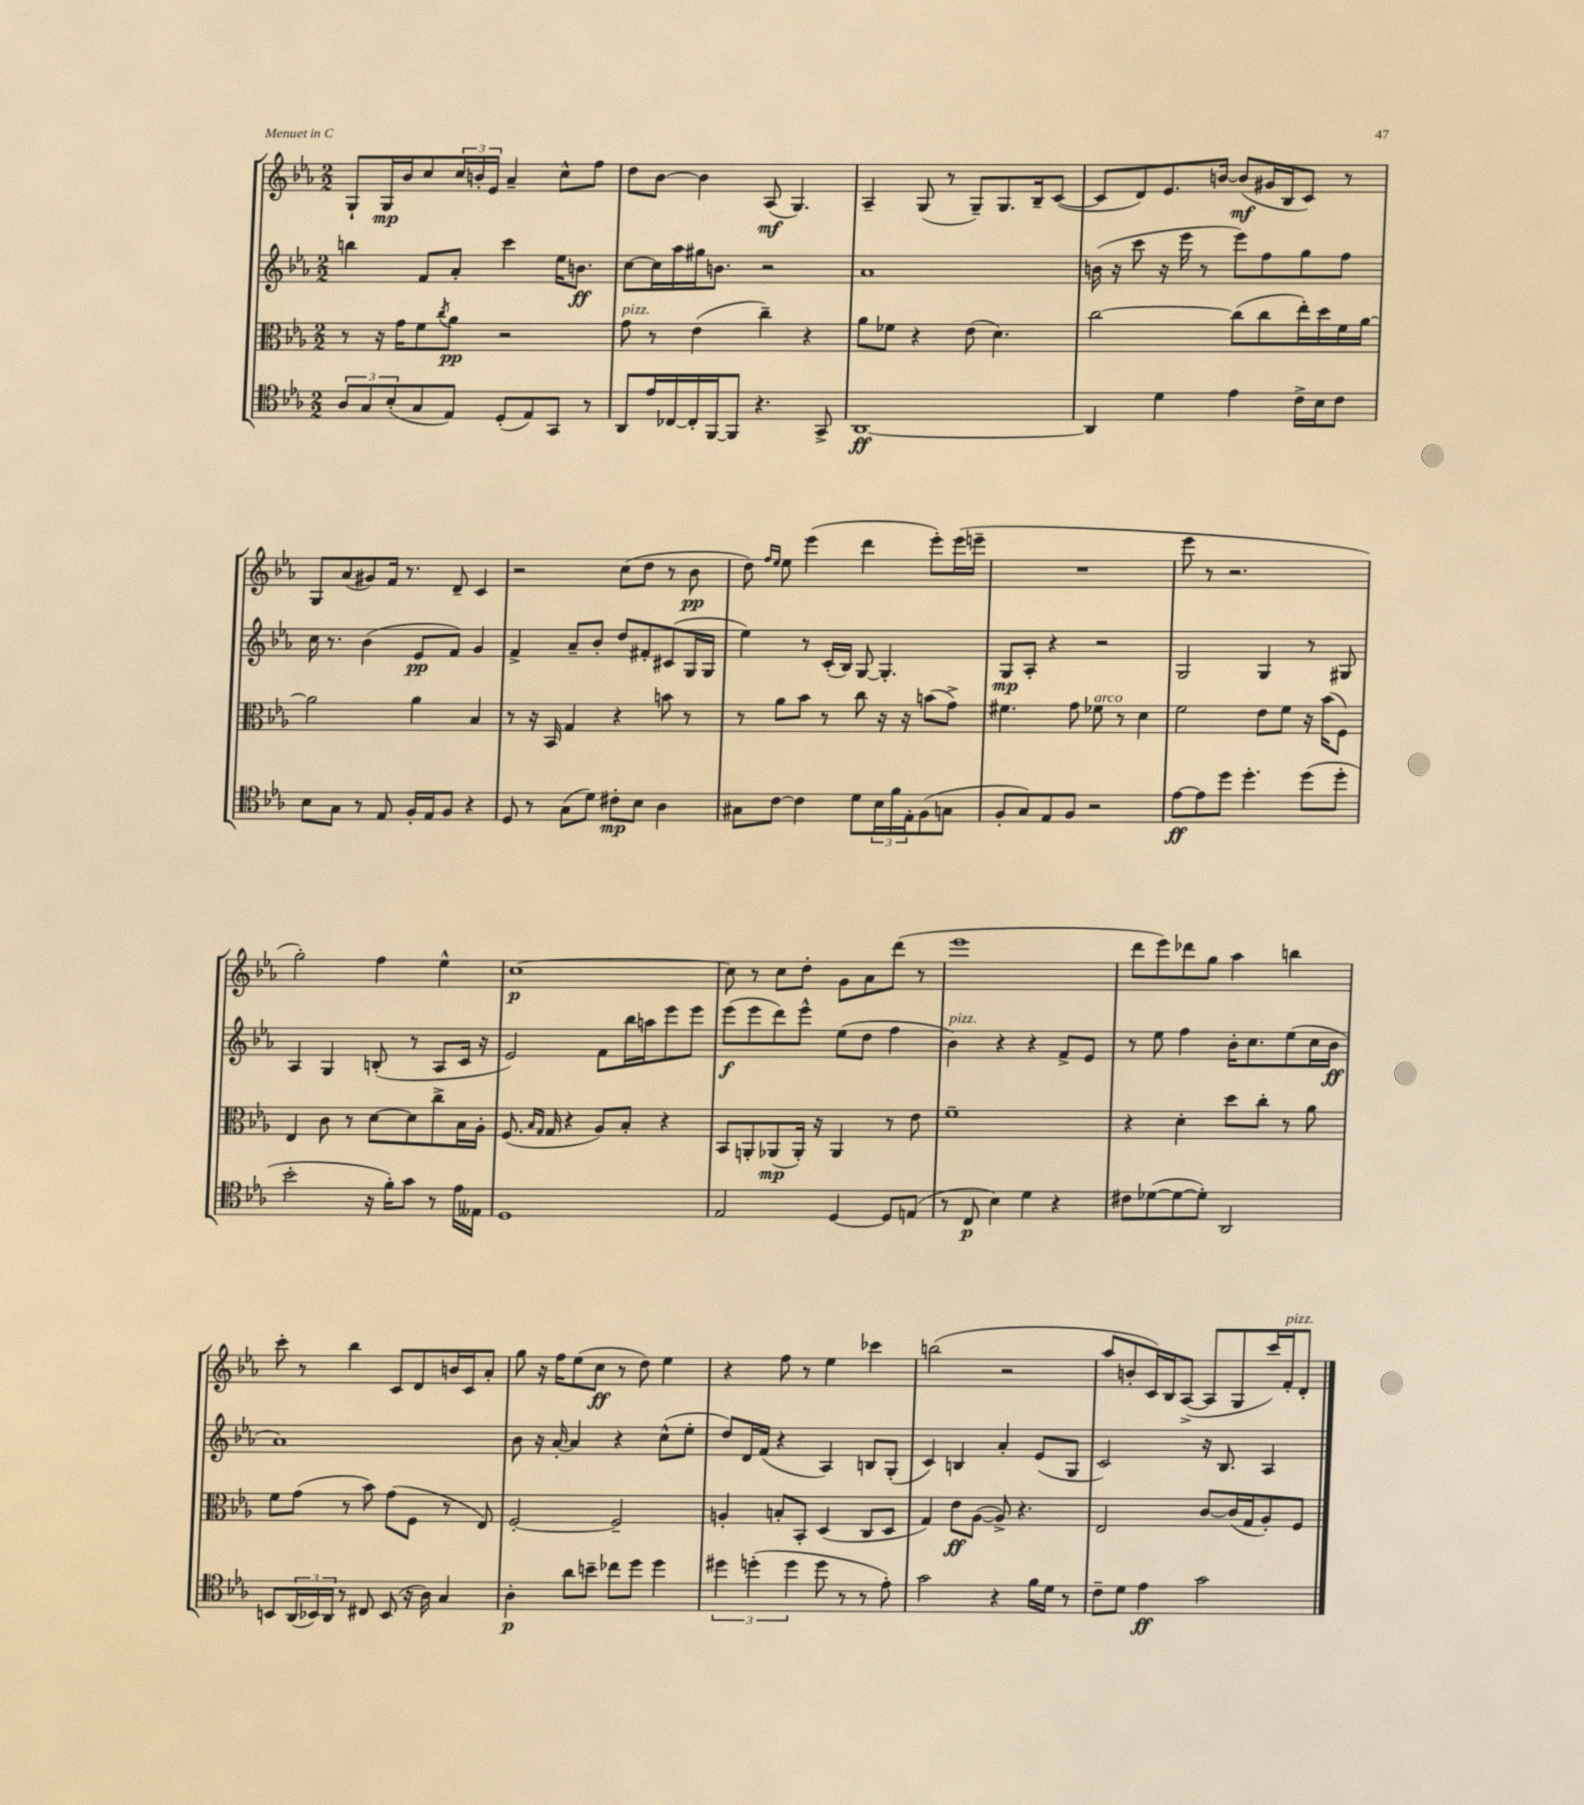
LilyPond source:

<<
\new StaffGroup <<
\new Staff = "s0" {
    \clef treble \key ees \major \numericTimeSignature \time 2/2
    g8-! g16\mp bes'16 c''8 \tuplet 3/2 { c''16 b'16-. ees'16 } aes'4-- c''8-^ f''8 |
    d''8 bes'8~ bes'4 aes8\mf( g4.) |
    aes4-- g8( r8 g8--) g8. bes16-- c'8~( |
    c'8 d'8) ees'8. b'16~ b'8\mf( gis'16 bes16 c'8) r8 |
    g8 aes'8( gis'8) f'16 r8. d'8-- c'4 |
    r2 c''8( d''8 r8 bes'8\pp |
    d''8) \grace { f''16 ees''16 } ees''8 ees'''4( d'''4 ees'''8-.) ees'''16( e'''16-- |
    R1 |
    ees'''8 r8 r2. |
    g''2-.) f''4 ees''4-^ |
    c''1~\p |
    c''8 r8 c''8 d''8-. g'8 aes'8 d'''8( r8 |
    ees'''1 |
    d'''8 ees'''8) des'''8 g''8 aes''4 b''4 |
    c'''8-. r8 bes''4 c'8 d'8 b'16 c'16 aes'8-. |
    g''8 r16 f''16 ees''8( c''8\ff r8 d''8) ees''4 |
    r4 f''8 r8 ees''4 ces'''4 |
    b''2( r2 |
    aes''8 b'8-. c'16) bes16 aes8~->( aes8 g8 c'''16) f'16-.^\markup { \italic "pizz." } d'8-. \bar "|." |
}
\new Staff = "s1" {
    \clef treble \key ees \major \numericTimeSignature \time 2/2
    b''4 f'8 aes'8-. c'''4 ees''16 b'8.\ff |
    c''8~ c''16 aes''16 gis''16 b'8. r2 |
    aes'1 |
    b'16( r16 c'''8 r16 ees'''16 r8 ees'''8) f''8 g''8 f''8 |
    c''16 r8. bes'4( ees'8\pp f'8) g'4 |
    f'4-> aes'8-- bes'8-. d''8 fis'8-. cis'8( g16 g16 |
    ees''4) r8 c'16-.( bes16) g8~ g4.-. |
    g8\mp aes8-. r4 r2 |
    g2 g4 r8 gis8 |
    aes4 g4 b8-.( r8 aes8 c'16 r16 |
    ees'2) f'8 bes''16 a''16 ees'''8 ees'''8 |
    ees'''8\f( ees'''8 d'''8) ees'''8-^ ees''8( d''8 f''4 |
    bes'4^\markup { \italic "pizz." }) r4 r4 f'8-> ees'8 |
    r8 ees''8 f''4 bes'16-. c''8. ees''8( c''16 bes'16\ff |
    aes'1) |
    bes'8 r16 aes'16~-. aes'4 r4 c''8-^( ees''8-. |
    d''8) d'16 f'16( r4 aes4) b8 g8-.( |
    c'4) b4 aes'4-. ees'8( g8 |
    c'2) r16 bes8. aes4 \bar "|." |
}
\new Staff = "s2" {
    \clef alto \key ees \major \numericTimeSignature \time 2/2
    r8 r16 g'16 f'8 \acciaccatura { c''8 } aes'8\pp r2 |
    g'8^\markup { \italic "pizz." } r8 ees'4( c''4--) r4 |
    aes'8 fes'8 r4 ees'8( d'4.) |
    c''2~ c''8( c''8 ees''16-.) d''16 f'16 aes'16~ |
    aes'2 aes'4 bes4 |
    r8 r16 bes,16 g4 r4 b'8 r8 |
    r8 aes'8 bes'8 r8 c''8 r16 r16 b'8( g'8->) |
    fis'4. g'8 fes'8^\markup { \italic "arco" } r8 d'4 |
    f'2 ees'8 f'8 r16 bes'16( f8) |
    ees4 c'8 r8 d'8~ d'8 c''8-> bes16 aes16-. |
    f8.( \grace { bes16 g16 } g16 r4 aes8) bes8-. r4 |
    bes,8 a,8-. aes,8\mp( aes,16-.) r16 aes,4 r8 ees'8 |
    f'1-- |
    r4 d'4-. d''8 c''8-. r8 aes'8 |
    f'8 g'8( r8 bes'8) g'8( f8 r8 ees8) |
    f2~-. f2-- |
    a4-. b8-. bes,8-. d4( c8 d8 |
    g4) ees'8\ff aes8~( aes8->) r4. |
    ees2 c'8~ c'16( g16 aes8-.) f8 \bar "|." |
}
\new Staff = "s3" {
    \clef tenor \key ees \major \numericTimeSignature \time 2/2
    \tuplet 3/2 { aes8 g8 bes8-.( } g8 ees8) d8-.( ees8) g,8 r8 |
    aes,8 ees'16 ces16~ ces16-. f,16~ f,8 r4. g,8-> |
    aes,1~\ff |
    aes,4 d'4 ees'4 c'16-> bes16 c'8 |
    bes8 g8 r8 ees8 f16-. ees16 f8 r4 |
    d8 r8 g8( d'8) cis'8-.\mp bes8 aes4 |
    gis8 c'8~ c'4 d'8 \tuplet 3/2 { bes16 f'16 ees16-. } f8( g8 |
    f8-. g8) ees8 f8 r2 |
    ees'8~\ff ees'8 d''8 d''4.-. d''8( d''8-. |
    bes'2-. r16 f'16-.) g'8 r8 ees'16 eeses16 |
    d1 |
    ees2 d4~ d8 e8( |
    r8 c8\p bes4) d'4 r4 |
    cis'8 des'8~( des'8~ des'8-.) aes,2 |
    b,8 \tuplet 3/2 { aes,16( bes,16) aes,16 } r8 cis8 bes,8( r16 aes16) g4 |
    aes4-.\p aes'8 b'8-- ces''8 d''8 d''4 |
    \tuplet 3/2 { dis''4 d''4-.( d''4 } d''8 r8 r8 ees'8-.) |
    g'2 r4 f'16 d'16 r8 |
    c'8-- d'8 ees'4\ff g'2 \bar "|." |
}
>>
>>
\layout { \context { \Score \remove "Bar_number_engraver" } }
